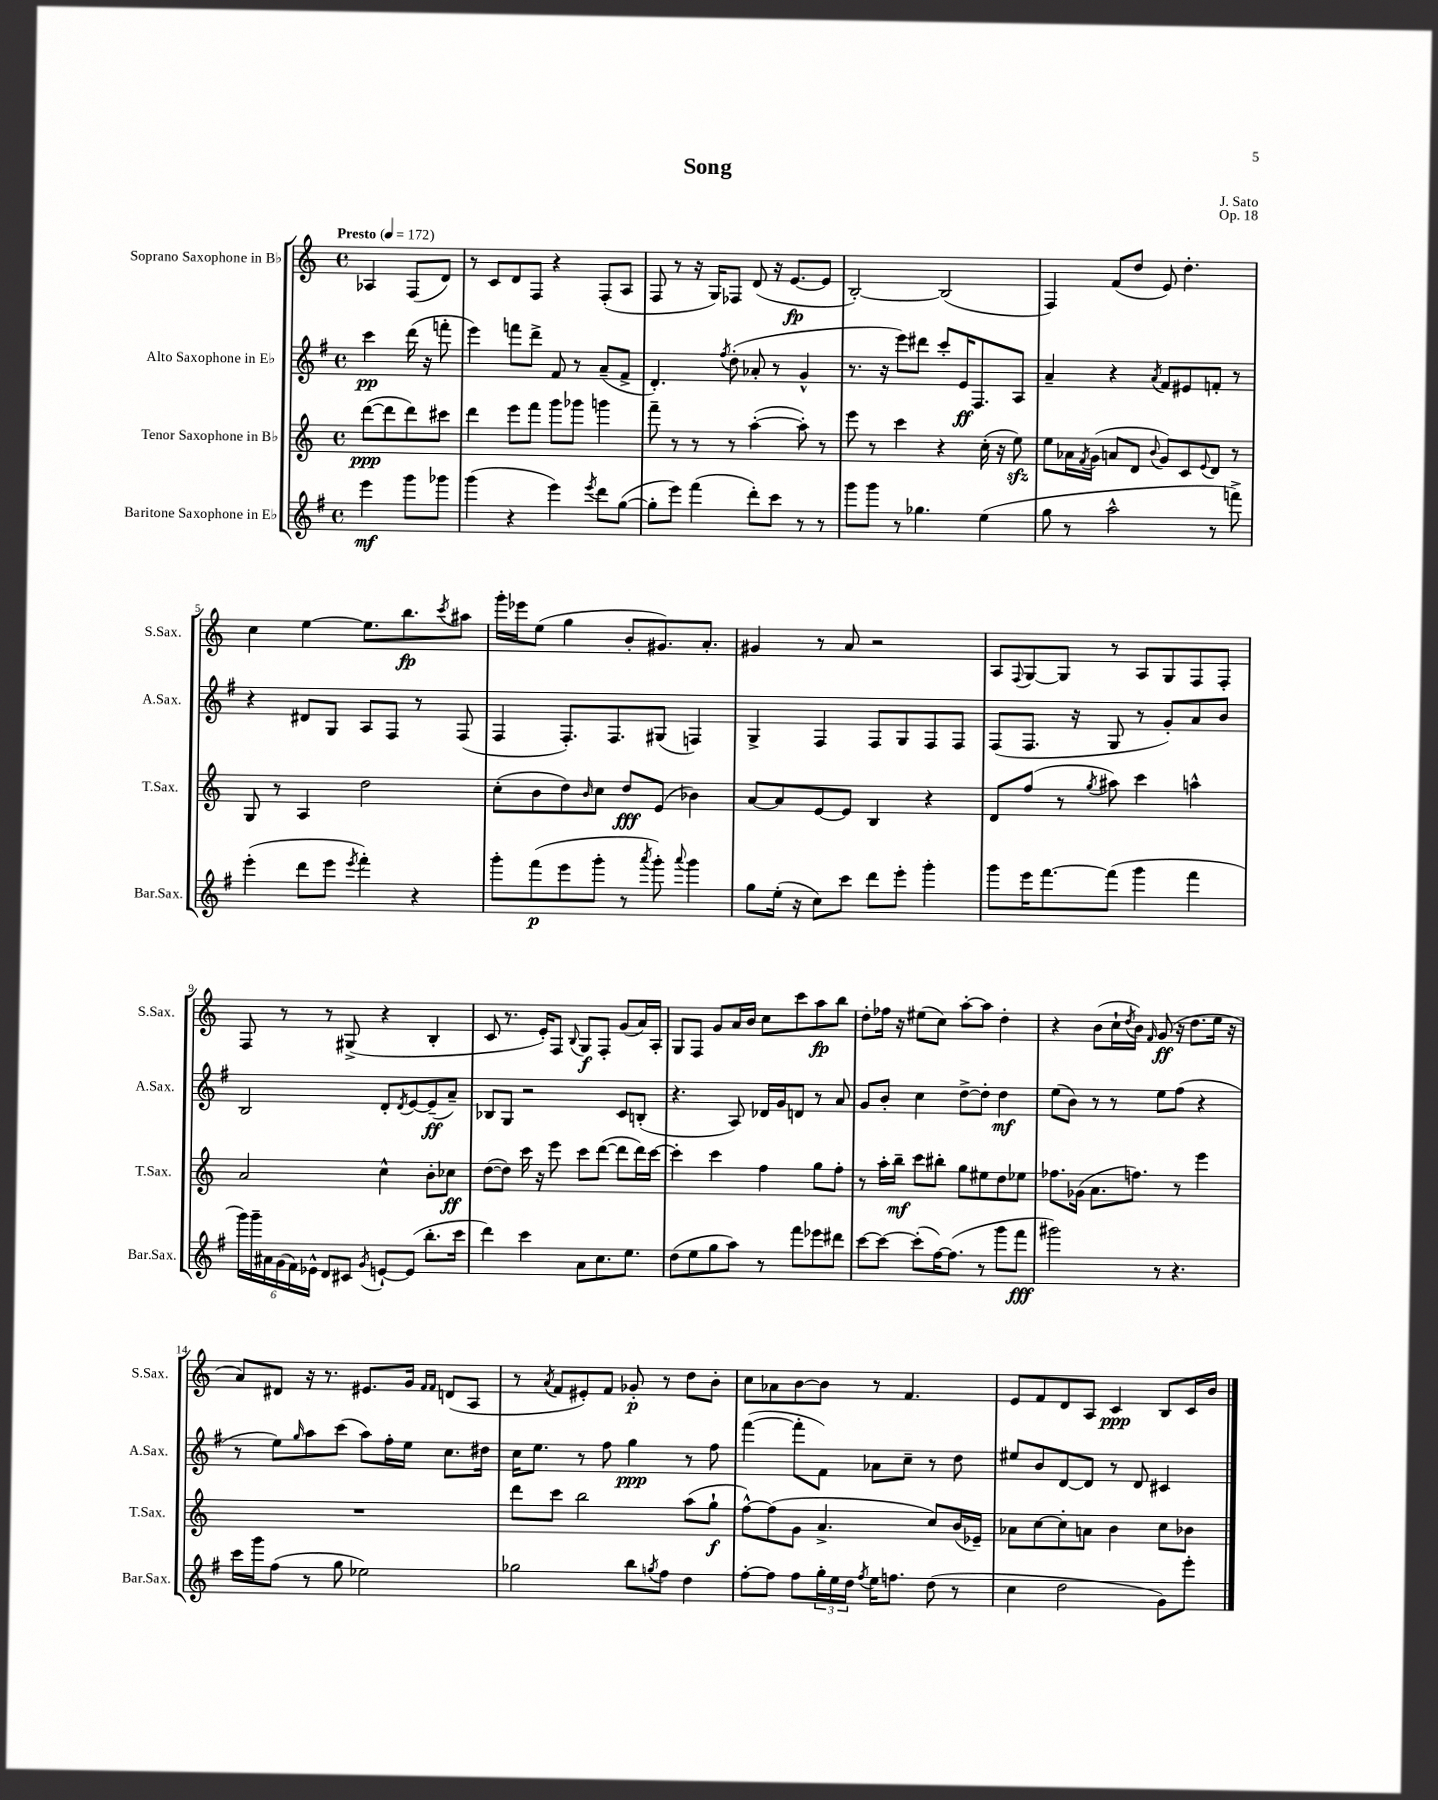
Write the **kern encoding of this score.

**kern	**kern	**kern	**kern
*staff4	*staff3	*staff2	*staff1
*clefG2	*clefG2	*clefG2	*clefG2
*k[f#]	*k[]	*k[f#]	*k[]
*M4/4	*M4/4	*M4/4	*M4/4
*met(c)	*met(c)	*met(c)	*met(c)
*MM172	*MM172	*MM172	*MM172
4eee	([8ddd	4ccc	4A-
.	8ddd]	.	.
8ggg	8ddd)	(16ddd	(8F
.	.	16r	.
8ggg-	8ccc#	8fff'	8d)
=	=	=	=
(4ggg	4ddd	4eee)	8r
.	.	.	8c
4r	8eee	8fff	8d
.	8fff	8ddd^	8F
4eee)	8ggg	8f#	4r
.	8ggg-	8r	.
8qeee	.	.	.
8ddd	4ggg	(8a~	(8F'
([8gg	.	8f#^	8A
=	=	=	=
8gg']	8fff~	4.d')	8F
8eee)	8r	.	8r
(4fff#	8r	.	16r
.	.	.	16G)
.	.	8qff#	.
.	8r	(8dd'	8F-
8ddd')	([4aa'	8a-'	(8d
8ccc	.	8r	16r
.	.	.	[8.e
8r	8aa'])	4g^^	.
8r	8r	.	8e]
=	=	=	=
8ggg	8eee	8.r	[2B')
8ggg	8r	.	.
.	.	16r	.
8r	4ccc	8eee)	.
4.gg-	.	8ddd#	.
.	4r	8ccc'	(2B]
.	.	16e	.
.	.	8.F#	.
(4ee	(16cc'	.	.
.	16r	.	.
.	8ee)	8A	.
=	=	=	=
8gg	8ee	4a~	4F)
8r	16a-	.	.
.	8qf	.	.
.	(16g	.	.
2aa^^	8a	4r	(8f
.	8d	.	8dd
.	8qqb	8qa	.
.	8g)	8f#	8e)
.	8c	8e#	4.dd'
.	8qqe	.	.
8r	8d	8f'	.
8fff^)	8r	8r	.
=	=	=	=
(4eee'	8G	4r	4cc
.	8r	.	.
8ddd	4A	8d#	[4ee
8eee	.	8G	.
8qeee	.	.	.
4fff#')	2dd	8A	8.ee]
.	.	8F#	.
.	.	.	8.bb
4r	.	8r	.
.	.	.	8qccc
.	.	(8F#	8aa#
=	=	=	=
8ggg'	(8cc'	4F#	16ggg'
.	.	.	16eee-
(8fff#	8b	.	(8ee
8eee	8dd)	8.F#')	4gg
.	16qqb	.	.
8ggg'	8cc	.	.
.	.	8.F#	.
8r	8dd	.	8b'
8qaaa	.	.	.
8ggg')	(8e	(8G#	8.g#)
8qqaaa	.	.	.
4ggg	4b-)	4F)	.
.	.	.	8.a'
=	=	=	=
8gg	[8a	4G^	4g#
(16ee'	8a]	.	.
16r	.	.	.
8cc)	[8e	4F#	8r
8ccc	8e]	.	8a
8ddd	4B	8F#	2r
8eee'	.	8G	.
4ggg'	4r	8F#	.
.	.	8F#	.
=	=	=	=
8ggg	8d	(8F#	8A
.	.	.	8qqF
16eee	(8ff	8.F#	[8G
[8.fff#	.	.	.
.	8r	.	8G]
.	.	16r	.
.	8qgg	.	.
(8fff#]	8aa#)	8G	8r
4ggg	4ccc	8r	8A
.	.	8g')	8G
4fff#	4aa^^	8a	8F
.	.	8b	8F'
=	=	=	=
24ggg)	2a	2B	8F
24ggg~	.	.	.
24a#	.	.	.
(24g	.	.	8r
24f#)	.	.	.
24e-^^	.	.	.
8d	.	.	8r
8c#	.	.	(8G#^
8qg	.	.	.
[8e`	4cc^^	8d'	4r
.	.	8qd	.
(8e]	.	[8e	.
8.bb'	8b'	(8e~]	4B'
.	8cc-	8a~)	.
16ccc	.	.	.
=	=	=	=
4ddd)	([8dd	8B-	8c
.	8dd])	8G	8.r
4ccc	16ccc	2r	.
.	16r	.	16e')
.	8eee	.	8F
.	.	.	8qqB
8a	8ccc	.	8G
8.cc	([8ddd	.	8F'
.	8ddd]	8c	(8g
8.ee	.	.	.
.	16ddd)	(8B'	16a)
.	[16ccc	.	16A'
=	=	=	=
(8dd	4ccc']	4.r	8G
8ee	.	.	8F
8gg	4ccc	.	8g
8aa)	.	8A)	16a
.	.	.	16b
8r	4ff	16d-	8cc
.	.	16g	.
8fff#	.	8d	8ccc
8eee-	8gg	8r	8aa
8ddd#	8ff'	8a	8bb
=	=	=	=
[8ccc	8r	8g	8dd'
8ccc_	16aa'	8b'	16ff-
.	16bb~	.	16r
(8ccc']	8ccc	4cc	(8ee#
[16ff#)	8bb#'	.	8cc)
(8.ff#]	.	.	.
.	8gg	[8dd^	[8aa'
8r	8ee#	8dd']	8aa]
8ggg	8dd	4dd	4dd'
8fff#	8ee-	.	.
=	=	=	=
2ggg#)	8.ff-	(8ee	4r
.	.	8b)	.
.	(16g-	.	.
.	8.a	8r	(8b
.	.	8r	16cc`
.	.	.	8qdd
.	8.ff)	.	16b)
.	.	.	16qqf
8r	.	8ee	(8g
4.r	8r	(8ff#	16r
.	.	.	8.dd
.	4eee	4r	.
.	.	.	16ee
.	.	.	16r
=	=	=	=
16ccc	1r	8r	8a)
16ggg	.	.	.
(8ff#	.	8ee)	8d#
.	.	16qqgg	.
8r	.	8aa	16r
.	.	.	8.r
8gg	.	(8ccc	.
2ee-)	.	8aa)	8.e#
.	.	16ff#'	.
.	.	16ee	16g
.	.	.	16qqf
.	.	.	16qqf
.	.	8.cc	(8d
.	.	.	8A
.	.	16dd#	.
=	=	=	=
2gg-	8ddd	16cc	8r
.	.	8.ee	.
.	.	.	8qa
.	8ccc	.	8f
.	2bb	8r	8e#')
.	.	8ff#	8f
8bb	.	4gg	8g-'
8qgg	.	.	.
8ff#	.	.	8r
4dd	(8aa	8r	8dd
.	8gg`	8ff#	8b'
=	=	=	=
[8ff#'	[8ff^^)	([4fff#	8cc
8ff#]	(8ff]	.	8a-
8ff#	8g	8fff#']	[8b
24gg'	4.a^	8f#)	8b]
24ee	.	.	.
24dd	.	.	.
8qff#	.	.	.
16ee	.	8a-	8r
8.ff	.	.	.
.	.	8cc~	4.f
(8dd	8cc)	8r	.
8r	(16b	8dd	.
.	16e-~)	.	.
=	=	=	=
4cc	8a-	8ee#	8e
.	[8cc	8b	8f
2dd	8cc']	[8d	8d
.	8a	8d]	8A
.	4b	8r	4c
.	.	8d	.
8g)	8cc	4c#	8B
8eee'	8b-	.	16c
.	.	.	16b
==	==	==	==
*-	*-	*-	*-
